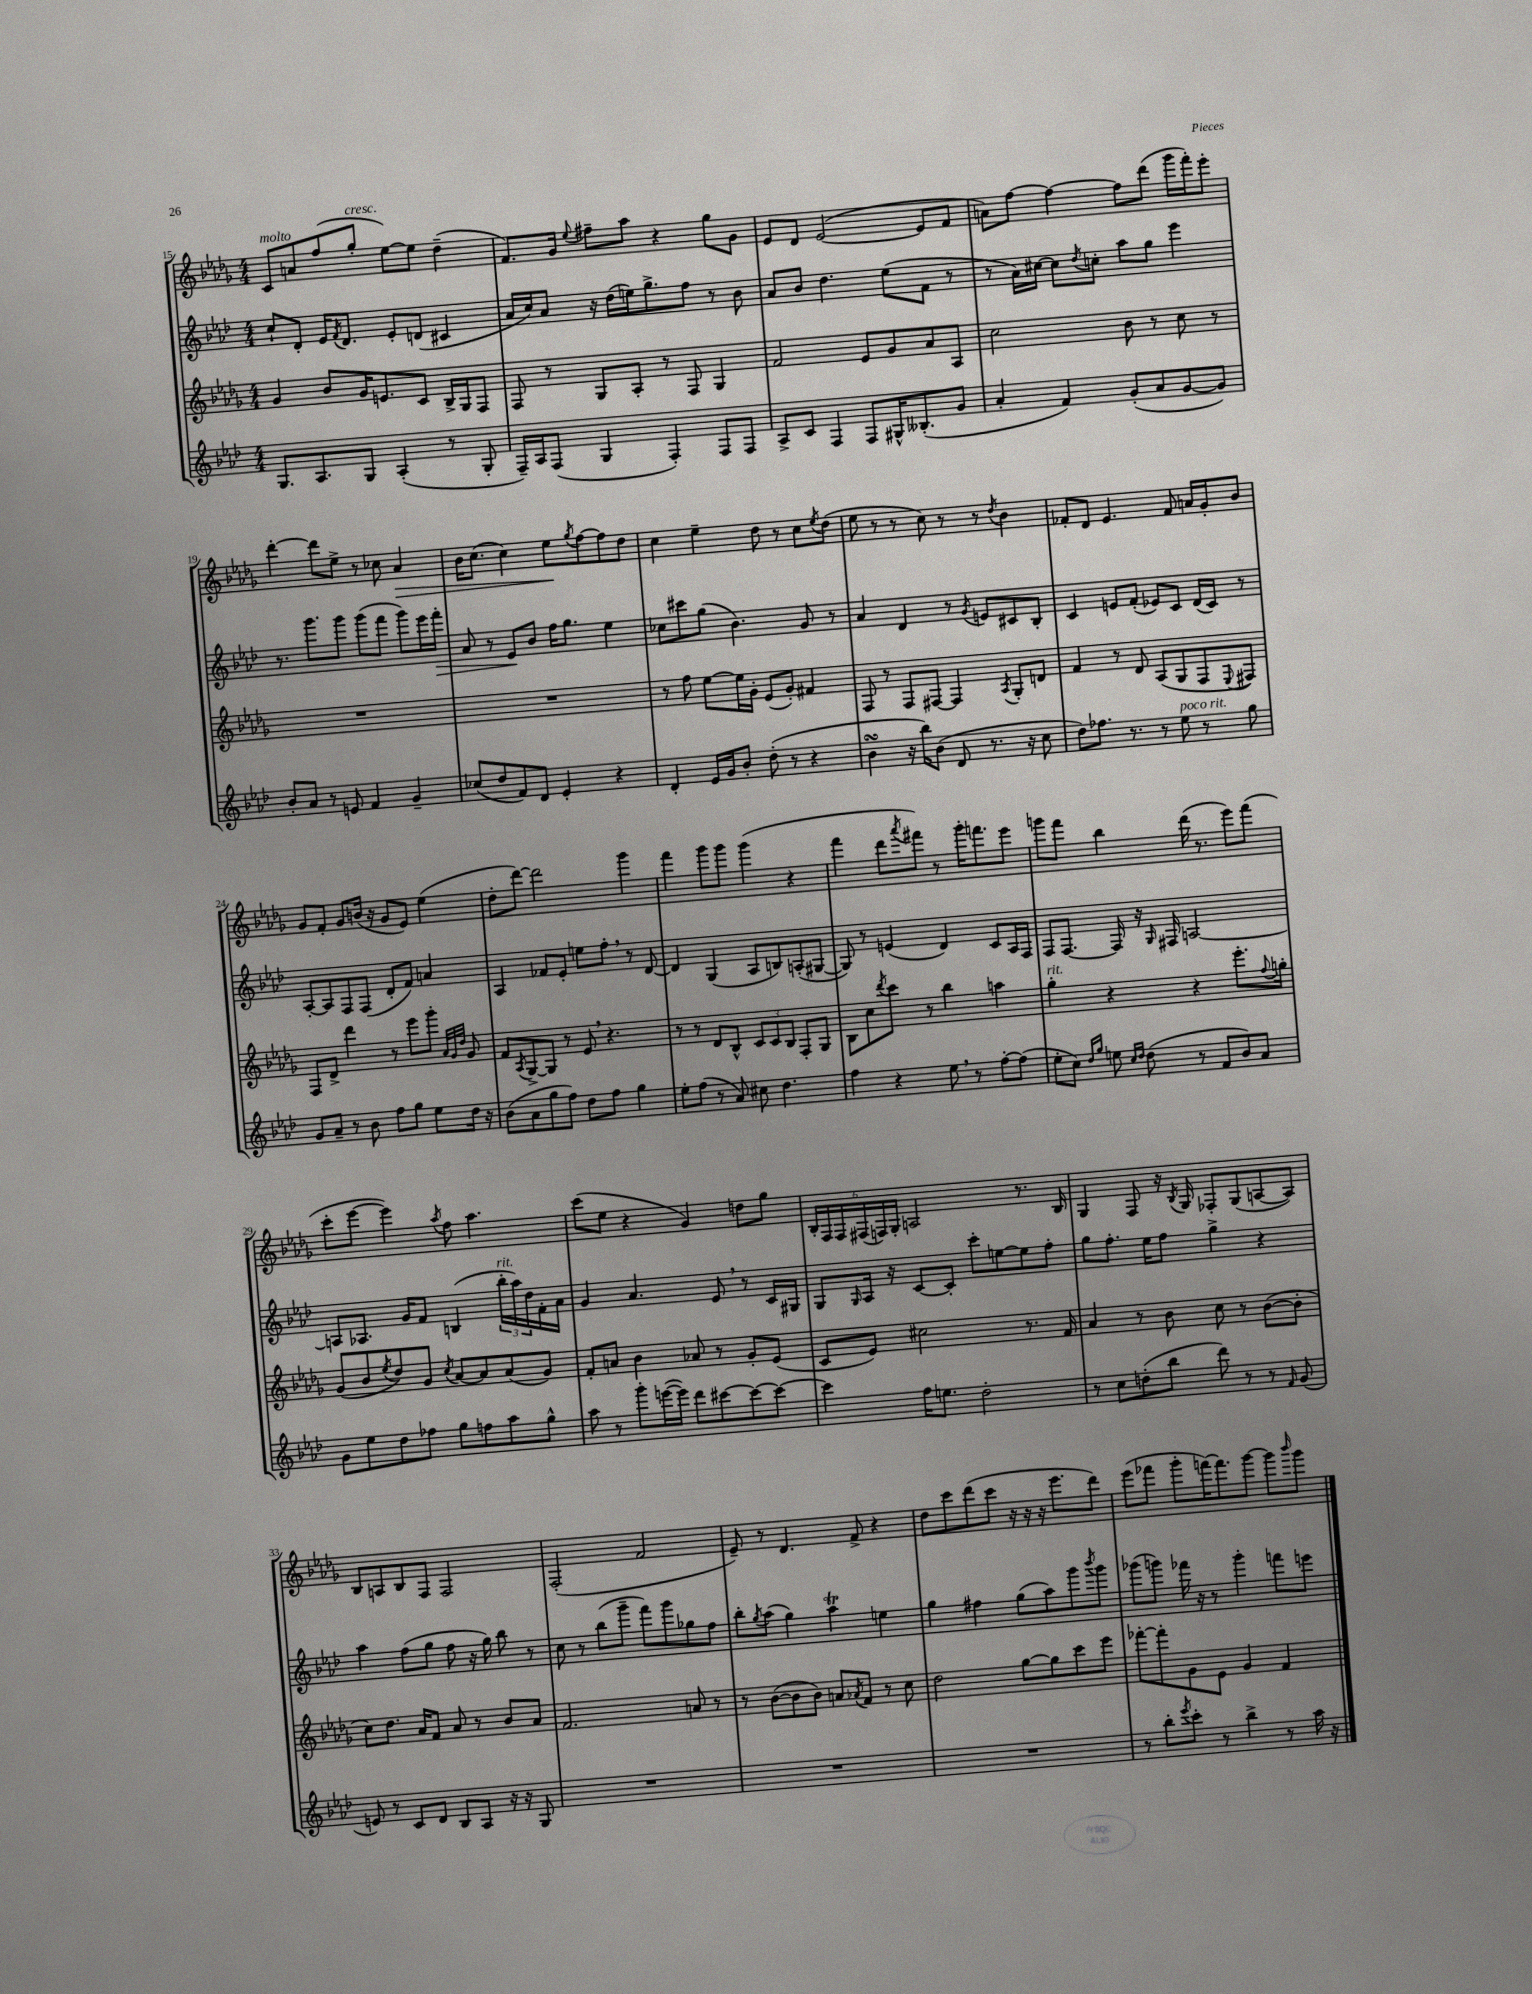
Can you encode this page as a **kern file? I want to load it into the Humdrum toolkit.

**kern	**kern	**kern	**kern
*staff4	*staff3	*staff2	*staff1
*clefG2	*clefG2	*clefG2	*clefG2
*k[b-e-a-d-]	*k[b-e-a-d-g-]	*k[b-e-a-d-]	*k[b-e-a-d-g-]
*M4/4	*M4/4	*M4/4	*M4/4
8.G	4g-	8cc`	8c
.	.	8d-'	8a
8.A-	.	.	.
.	8b-	16e-	(8ff
.	.	8qf	.
.	.	8.d-	.
8G	16g-	.	8gg-'
.	8.e	.	.
(4A-'	.	8e-'	[8ee-)
.	8c	(8d	8ee-]
8r	16B-^	4c#	(4dd-~
.	16G-	.	.
8G'	8F	.	.
=	=	=	=
16F~)	8F	16a-	8.f)
16A-	.	16cc)	.
(8F	8r	8a-	.
.	.	.	16g-
.	.	.	8qqee-
4G	8G-	16r	8ff#~
.	.	(16dd-	.
.	8A-'	16ee)	8aa-
.	.	8.gg^	.
4F')	8r	.	4r
.	8F	8ff	.
8F	4G-	8r	8gg-
8F	.	8b-	8g-
=	=	=	=
8A-^	2f	8a-	8e-
8c	.	8b-	8d-
4F	.	4.dd-	([2e-
8F	8e-	.	.
16G#^^	8g-	(8ee-	.
(8.B--'	.	.	.
.	8a-	8f	8e-]
8g	8A-	8r	8f
=	=	=	=
4a-'	2cc	8r	8a)
.	.	16a-)	[8ff
.	.	[16cc#	.
4f)	.	8cc#]	4ff_
.	.	8qdd-	.
.	.	8cc'	.
(8g'	8b-	8aa-	8ff]
8a-	8r	8gg	(8ddd-
[8g	8cc	4eee-	16ggg-
.	.	.	16fff')
8g])	8r	.	8eee-'
=	=	=	=
8b-'	1r	8.r	[4ddd-'
8a-	.	.	.
.	.	8.ggg	.
8r	.	.	8ddd-]
8e	.	8ggg	8ee-^
4f	.	(8ggg	8r
.	.	8fff	8cc-
4g~	.	8ggg)	4a-
.	.	16eee-	.
.	.	16fff'	.
=	=	=	=
(8cc-	1r	8a-	16b-
.	.	.	(8.cc
8dd-	.	8r	.
8f)	.	8e-	4cc)
8d-	.	8b-	.
4e-'	.	16ff	8ee-
.	.	8.gg	.
.	.	.	8qgg-
.	.	.	[8ff
4r	.	4ee-	8ff]
.	.	.	8dd-
=	=	=	=
4d-'	8r	8cc-	4cc
.	8ff	8ccc#	.
16e-	[8ee-	(8gg	4ee-~
16g	.	.	.
8b-'	16ee-]	4.b-)	.
.	16g-'	.	.
(8dd-'	(8e-	.	8dd-
8r	8g-')	.	8r
4r	4f#	8g	8cc
.	.	.	8qee-
.	.	8r	(8dd-
=	=	=	=
4b-	8F	4a-	8ee-
.	8r	.	8r
16r	8F	4d-	8r
16bb-)	.	.	.
(8b-	[8F#	.	8cc)
8d-	4F#]	8r	8r
.	.	8qg	.
8.r	.	8e	8r
.	8qA-	.	8qdd-
.	8G-'	8c#	4b-
16r	.	.	.
8cc	8d	8B-'	.
=	=	=	=
8dd-)	4f	4c	8f-'
8.ff-	.	.	8d-
.	8r	8e	4.e-
8.r	.	.	.
.	8d-	(8f'	.
8r	(8A-	8e-)	.
8ee-	8G-	8c	8f-
8r	8F	(16d-	16a
.	.	16c)	16g-'
.	8qqE-	.	.
8gg	8F#)	8r	8b-
=	=	=	=
8g	8F	[8A-'	8g-
8a-~	8d-^	8A-]	8f'
8r	4ddd-	8F	8g-
8b-	.	(8F	(16b
.	.	.	16r
8ff	8r	8d-'	8g-
8gg	8eee-	8f)	8e-)
8ee-	8ggg-'	4a	(4ee-
.	32qqa-	.	.
.	32qqg-	.	.
.	32qqdd-	.	.
16dd-	8g-	.	.
16r	.	.	.
=	=	=	=
(8b-	8f	4A-	8dd-'
.	8qA-	.	.
8a-	[8G-^	.	[8ddd-)
8gg	8G-]	8f-	2ddd-]
8ff)	8r	8e-'	.
8dd-	8e-	8ee	.
8ff	4.r	8ff'	.
4gg	.	8r	4ggg-
.	.	[8d-	.
=	=	=	=
8ee-'	8r	4d-]	4fff
(8ff	8r	.	.
8r	8d-	(4G	8ggg-
8a-)	8B-^^	.	8ggg-
8cc#	12c	8A-	(4ggg-
.	12c	.	.
4.dd-	.	8B)	.
.	12B-	.	.
.	8F'	(8A'	4r
.	8G-	[8G#	.
=	=	=	=
4ff	8B-	8G#])	4fff
.	8cc	8r	.
.	8qddd-	.	.
4r	8ccc	(4e	8ddd-
.	.	.	8qaaa-
.	8r	.	8fff#)
8ee-	4bb-	4d-)	8r
8r	.	.	16ggg-'
.	.	.	8.fff
[8ff'	4aa	8c	.
(8ff]	.	16A-	8eee-
.	.	16F	.
=	=	=	=
8ee-'	4gg-'	8F	8ggg
8cc)	.	[8.F	8fff
16qqdd-	.	.	.
16qqgg	.	.	.
8ee	4r	.	4bb-
.	.	16F]	.
16qqcc	.	.	.
16qqdd-	.	.	.
(8dd-	.	16r	.
.	.	16qqG	.
.	.	16F#	.
8r	4r	[2A	(16ddd-
.	.	.	8.r
8f	.	.	.
8b-)	8.eee-'	.	8eee-)
8a-	.	.	(8fff
.	8qqff	.	.
.	16gg'	.	.
=	=	=	=
8g	(8g-	8A]	8ccc'
8ee-	8b-	8.A-	[8eee-
.	8qee-	.	.
8dd-	8dd-)	.	4eee-])
.	.	16g	.
8ff-	8g-	8f	.
.	8qcc	.	8qaa-
8gg	[8a-	(4B	8ff
8ff	8a-]	.	4.aa-
8aa-	(8a-	24bb-'	.
.	.	24aa-)	.
.	.	24dd-	.
8gg^^	8g-)	16f'	.
.	.	16a-	.
=	=	=	=
8aa-	8f'	4g	(8ccc
8r	8a	.	8ee-
8ggg'	4b-	4.a-	4r
([16eee	.	.	.
16eee])	.	.	.
8ddd-	8a-	.	4g-)
[8ccc#	8r	8e-	.
8ccc#_	8g-'	8r	8dd
8ccc#_	(8e-	16c	8gg-
.	.	16G#	.
=	=	=	=
4ccc#]	8c	8G	24B-'
.	.	.	24F
.	.	.	24F
.	.	16qqG	.
.	8e-)	16A-	(24F#
.	.	.	24F)
.	.	16r	.
.	.	.	24G-'
16ff	2cc#	[8c	2A
8.ee	.	.	.
.	.	8c']	.
2dd-'	.	8ccc'	.
.	.	[8ee	.
.	8.r	8ee]	8.r
.	.	8ff'	.
.	16f	.	16B-
=	=	=	=
8r	4a-	8gg	4G-
8cc	.	8.ff'	.
(8dd'	8r	.	8F
.	.	16ee-	.
8bb-	8b-	8ff	16r
.	.	.	8qB-
.	.	.	16G-
8ddd-)	8cc	4gg^	8F-'
8r	8r	.	(8G-
8r	([8b-	4r	[8A
16qqf	.	.	.
(8g	8b-']	.	8A])
=	=	=	=
8e)	8cc)	4aa-	8B-
8r	8.dd-	.	8A
8c	.	(8ff	8B-
.	16a-	.	.
8d-	8f	8gg	8F
8B-	8a-	8ff	2F
8A-	8r	16r	.
.	.	16gg)	.
16r	8b-	8bb-	.
16r	.	.	.
8G	8a-	8r	.
=	=	=	=
1r	2.f	8cc	(2F'
.	.	8r	.
.	.	(8bb-	.
.	.	8ggg~	.
.	.	8fff)	2f
.	.	8ggg	.
.	8a	8gg-	.
.	8r	8ff	.
=	=	=	=
1r	8r	8bb-'	8e-~)
.	.	8qgg	.
.	([8b-	(8aa-	8r
.	8b-]	4gg)	4.d-
.	8b-)	.	.
.	8a	4aa-	.
.	8qa-	.	.
.	8f	.	8f^
.	8r	4ee	4r
.	8cc	.	.
=	=	=	=
1r	2dd-	4gg	8dd-
.	.	.	8ccc
.	.	4ff#	(8ddd-
.	.	.	8ccc
.	[8gg-	(8gg	16r
.	.	.	16r
.	8gg-]	8aa-)	16r
.	.	.	8.eee-
.	8ccc	8ggg	.
.	.	8qbbb-	.
.	8eee-	8ggg	8ddd-)
=	=	=	=
8r	[8fff-'	(8ggg-	(8eee-
8bb-'	8fff-']	8ggg)	8fff-
8qeee-	.	.	.
8ccc'	8g-	16fff-	8ggg-'
.	.	16r	.
8r	8e-	8r	[16fff)
.	.	.	8.fff]
4bb-^	4g-	4ggg'	.
.	.	.	[8ggg-
8r	4f	8fff	8ggg-]
.	.	.	16qqbbb-
16aa-	.	8eee	8ggg-
16r	.	.	.
==	==	==	==
*-	*-	*-	*-
